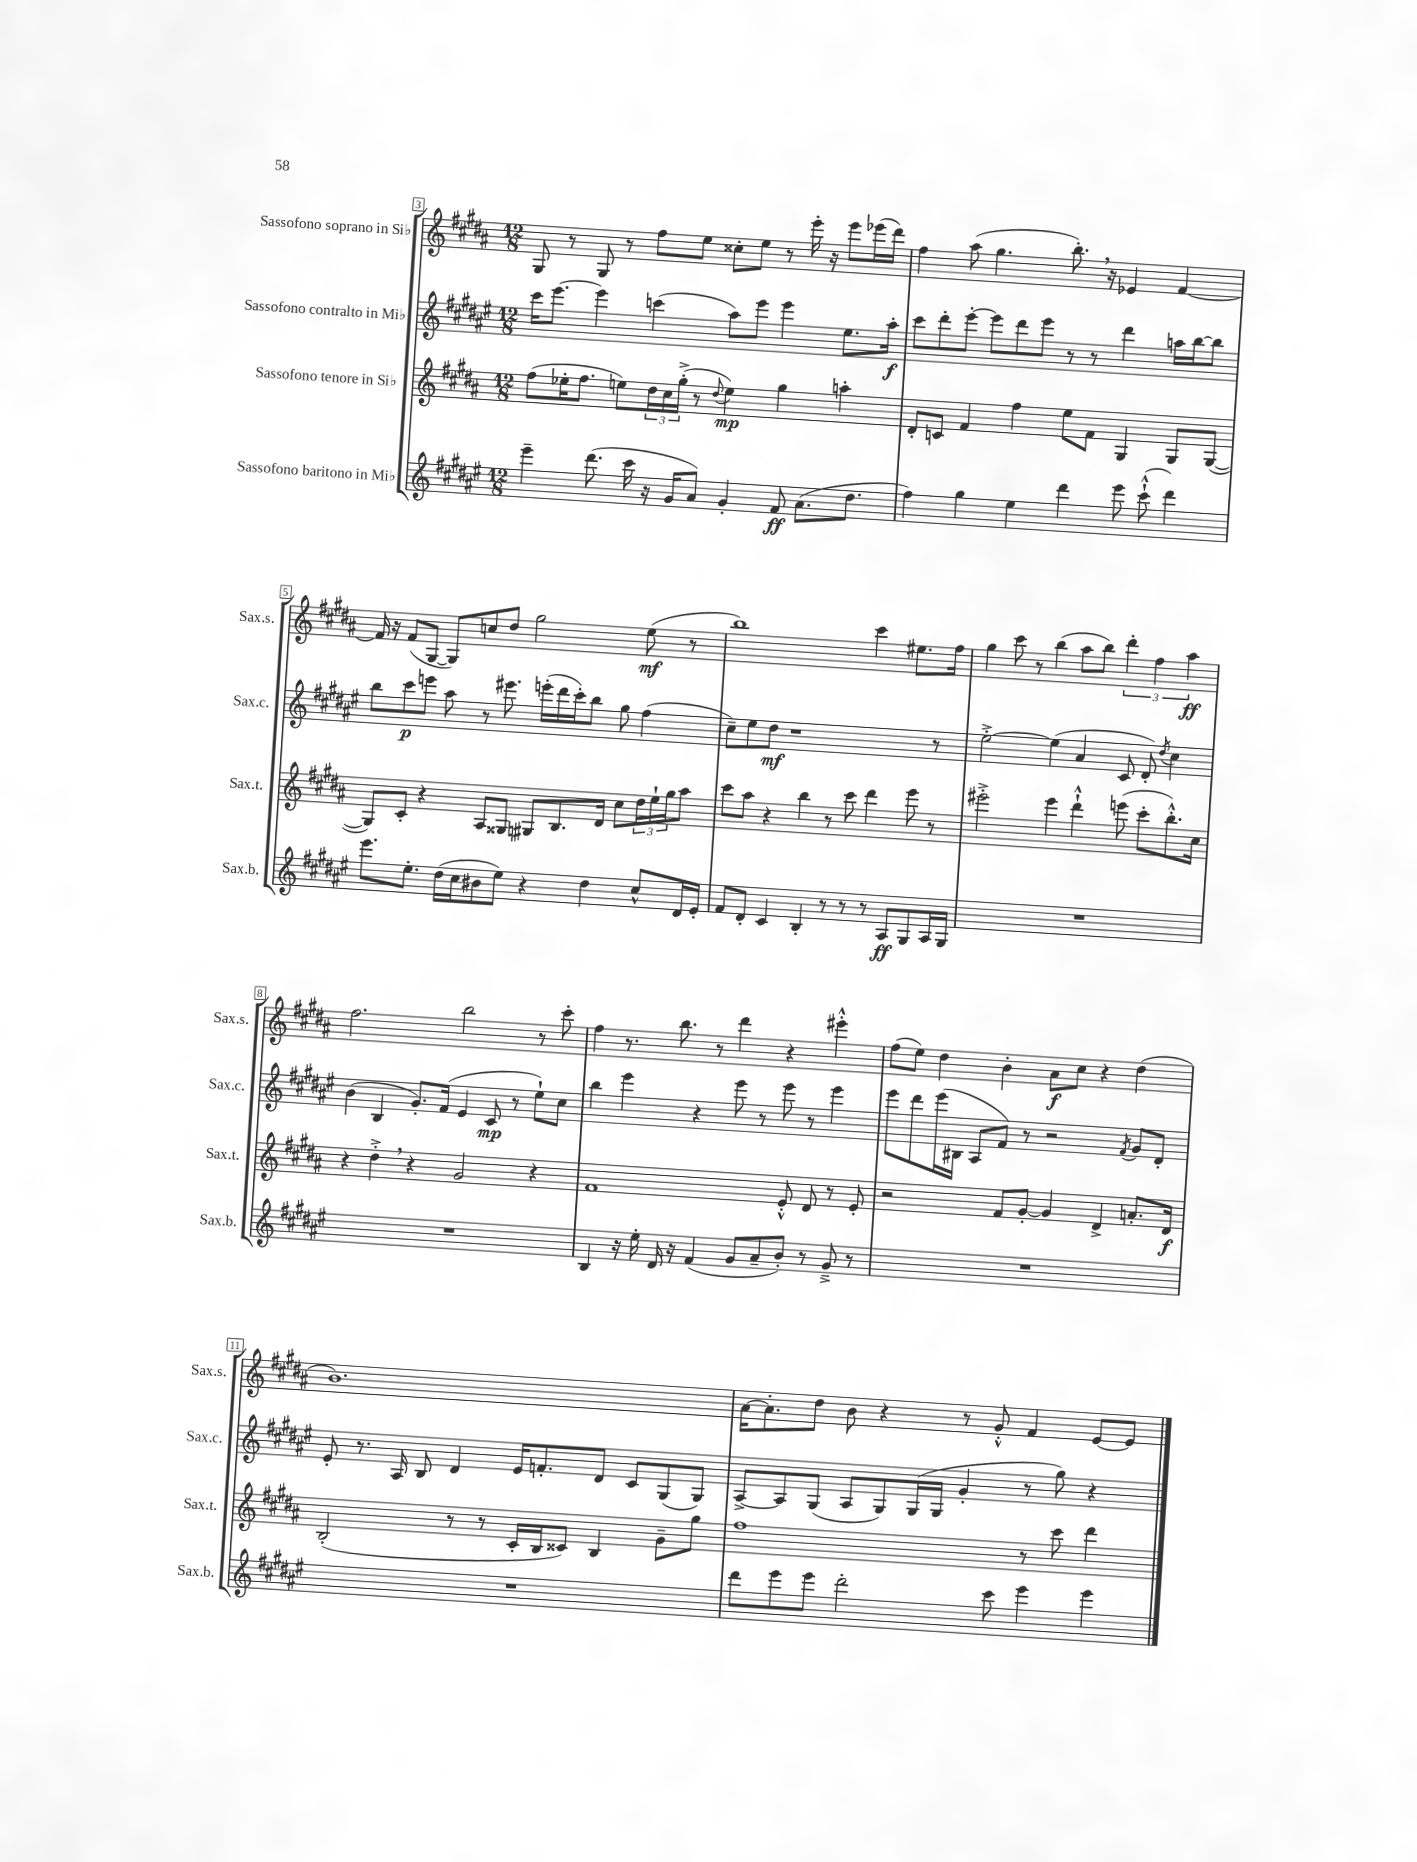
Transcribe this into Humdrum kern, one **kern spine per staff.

**kern	**dynam	**kern	**dynam	**kern	**dynam	**kern	**dynam
*part4	*part4	*part3	*part3	*part2	*part2	*part1	*part1
*staff4	*staff4	*staff3	*staff3	*staff2	*staff2	*staff1	*staff1
*I"Sassofono baritono in Mi♭	*	*I"Sassofono tenore in Si♭	*	*I"Sassofono contralto in Mi♭	*	*I"Sassofono soprano in Si♭	*
*I'Sax.b.	*	*I'Sax.t.	*	*I'Sax.c.	*	*I'Sax.s.	*
*clefG2	*	*clefG2	*	*clefG2	*	*clefG2	*
*k[f#c#g#d#a#e#]	*	*k[f#c#g#d#a#]	*	*k[f#c#g#d#a#e#]	*	*k[f#c#g#d#a#]	*
*M12/8	*	*M12/8	*	*M12/8	*	*M12/8	*
=3	=3	=3	=3	=3	=3	=3	=3
4eee#~\	.	(8ff#\L	.	16ccc#\KL	.	8G#/	.
.	.	.	.	[8.eee#\J	.	.	.
.	.	16ee-X'\K	.	.	.	8r	.
.	.	8.ff#\J	.	.	.	.	.
(8.ddd#\	.	.	.	4eee#\]	.	8G#/	.
.	.	8een\L)	.	.	.	8r	.
16ccc#\	.	.	.	.	.	.	.
16r	.	24dd#\L	.	(4cccn\	.	8ff#\L	.
.	.	24cc#\	.	.	.	.	.
16g#/KL	.	.	.	.	.	.	.
.	.	(24gg#'^\JJ	.	.	.	.	.
8a#/J)	.	8r	.	.	.	8ee\J	.
.	.	8qqdd#/	.	.	.	.	.
4g#'/	.	4ee\)	mp	8aa#\L)	.	8cc##X'\L	.
.	.	.	.	8eee#\J	.	8ee\J	.
8f#/	ff	4gg#\	.	4eee#\	.	8r	.
(8.a#\L	.	.	.	.	.	16eee'\	.
.	.	.	.	.	.	16r	.
.	.	4aan'\	.	8.ee#\L	.	8eee\L	.
8.dd#\J	.	.	.	.	.	.	.
.	.	.	.	.	.	(16eee-X\L	.
.	.	.	.	16aa#'\Jk	f	16ddd#\JJ)	.
=4	=4	=4	=4	=4	=4	=4	=4
4ff#\)	.	8d#'/L	.	8ccc#\L	.	4ff#\	.
.	.	8cn/J	.	8ddd#'\	.	.	.
4gg#\	.	4f#/	.	[8eee#'\J	.	(8aa#\	.
.	.	.	.	8eee#\L]	.	4.gg#\	.
4ee#\	.	4ff#\	.	8ddd#\	.	.	.
.	.	.	.	8eee#\J	.	.	.
4ddd#\	.	8ee\L	.	8r	.	8.bb',\)	.
.	.	8f#\J	.	8r	.	.	.
.	.	.	.	.	.	16r	.
8eee#\	.	4G#/	.	4ddd#\	.	4e-X/	.
(8ccc#`^^\	.	.	.	.	.	.	.
4ddd#\)	.	8G#/L	.	16aan\LL	.	[4f#/	.
.	.	.	.	[16bb\J	.	.	.
.	.	([8G#/J	.	8bb\J]	.	.	.
!!LO:LB:g=z
=5	=5	=5	=5	=5	=5	=5	=5
8.eee#\L	.	8G#/L])	.	8bb\L	.	16f#/]	.
.	.	.	.	.	.	16r	.
.	.	8c#'/J	.	8ccc#\	p	(8f#/L	.
8.ee#'\J	.	.	.	.	.	.	.
.	.	4r	.	8eeen\J	.	[8G#/J	.
(16dd#\LL	.	.	.	8aa#\	.	8G#/L])	.
16cc#\J	.	.	.	.	.	.	.
8b#X\	.	8A#/L	.	8r	.	8ccn/	.
8ee#\J)	.	8G##X/J	.	8.eee#X\	.	8dd#/J	.
4r	.	8G#X/L	.	.	.	2gg#\	.
.	.	.	.	(16eeen'\LL	.	.	.
.	.	8.B/	.	16ddd#\	.	.	.
.	.	.	.	16ccc#'\J)	.	.	.
4dd#\	.	.	.	8bb\J	.	.	.
.	.	16d#/Jk	.	.	.	.	.
.	.	8cc#\L	.	8gg#\	.	.	.
8cc#^^/L	.	24dd#\L	.	(4ff#\	.	(8ee\	mf
.	.	24ee`\	.	.	.	.	.
.	.	24gg#\J	.	.	.	.	.
16d#/L	.	8aa#\J	.	.	.	8r	.
16e#'/JJ	.	.	.	.	.	.	.
=6	=6	=6	=6	=6	=6	=6	=6
8f#/L	.	8ccc#\L	.	8cc#~\L)	.	1bb)	.
8d#'/J	.	8aa#\J	.	8ee#\	.	.	.
4c#/	.	4r	.	8dd#\J	mf	.	.
.	.	.	.	1r	.	.	.
4B'/	.	4bb\	.	.	.	.	.
8r	.	8r	.	.	.	.	.
8r	.	8ccc#\	.	.	.	.	.
8r	.	4ddd#\	.	.	.	4ccc#\	.
8A#/L	ff	.	.	.	.	.	.
8G#/	.	8eee\	.	.	.	8.ee#X\L	.
16A#/L	.	8r	.	8r	.	.	.
16G#/JJ	.	.	.	.	.	16ff#\Jk	.
=7	=7	=7	=7	=7	=7	=7	=7
1.r	.	2eee#X'^\	.	[2ee#'^\	.	4gg#\	.
.	.	.	.	.	.	8ccc#\	.
.	.	.	.	.	.	8r	.
.	.	4eee#\	.	(4ee#\]	.	(4bb\	.
.	.	4ddd#`^^\	.	4a#/	.	8aa#\L	.
.	.	.	.	.	.	8bb\J)	.
.	.	(8eeen\	.	8c#/	.	6ddd#'\	.
.	.	8ccc#'\L	.	8d#'/)	.	.	.
.	.	.	.	.	.	6ff#\	.
.	.	.	.	8qdd#/	.	.	.
.	.	8.bb'^^\)	.	4cc#\	.	.	.
.	.	.	.	.	.	6aa#\	ff
.	.	16cc#\Jk	.	.	.	.	.
!!LO:LB:g=z
=8	=8	=8	=8	=8	=8	=8	=8
1.r	.	4r	.	(4b\	.	2.ff#\	.
.	.	4dd#'^,\	.	4B/	.	.	.
.	.	4r	.	8.g#'/L)	.	.	.
.	.	.	.	(16f#/Jk	.	.	.
.	.	2g#/	.	4e#/	.	2bb\	.
.	.	.	.	8c#/	mp	.	.
.	.	.	.	8r	.	.	.
.	.	4r	.	8ee#`\L)	.	8r	.
.	.	.	.	8cc#\J	.	8ccc#'\	.
=9	=9	=9	=9	=9	=9	=9	=9
4B/	.	1f#	.	4bb\	.	4ff#\	.
16r	.	.	.	4eee#\	.	8.r	.
16ee#'\	.	.	.	.	.	.	.
16d#/	.	.	.	.	.	.	.
16r	.	.	.	.	.	8.bb\	.
(4f#/	.	.	.	4r	.	.	.
.	.	.	.	.	.	8r	.
8g#/L	.	.	.	8eee#\	.	4ddd#\	.
8a#~/	.	.	.	8r	.	.	.
8b'/J)	.	8e'^^/	.	8eee#\	.	4r	.
8r	.	8d#/	.	8r	.	.	.
8g#~^/	.	8r	.	4eee#\	.	4eee#X'^^\	.
8r	.	8e'/	.	.	.	.	.
=10	=10	=10	=10	=10	=10	=10	=10
1.r	.	2r	.	8eee#\L	.	(8ff#\L	.
.	.	.	.	8ddd#\	.	8ee\J)	.
.	.	.	.	(16eee#\L	.	4dd#\	.
.	.	.	.	16B#X\JJ	.	.	.
.	.	.	.	8A#/L	.	.	.
.	.	8f#/L	.	8f#/J)	.	4b'\	.
.	.	[8g#'/J	.	8r	.	.	.
.	.	4g#/]	.	2r	.	8a#\L	f
.	.	.	.	.	.	8cc#\J	.
.	.	4d#^/	.	.	.	4r	.
.	.	.	.	8qf#/	.	.	.
.	.	8.an'/L	.	8g#/L	.	(4dd#\	.
.	.	.	.	8d#'/J	.	.	.
.	.	16d#/Jk	f	.	.	.	.
!!LO:LB:g=z
=11	=11	=11	=11	=11	=11	=11	=11
1.r	.	(2B'/	.	8e#'/	.	1.b)	.
.	.	.	.	8.r	.	.	.
.	.	.	.	16A#/	.	.	.
.	.	.	.	8B/	.	.	.
.	.	8r	.	4d#/	.	.	.
.	.	8r	.	.	.	.	.
.	.	16c#'/LL	.	16e#/KL	.	.	.
.	.	16B/J	.	8.fn'/	.	.	.
.	.	8c##X/J)	.	.	.	.	.
.	.	4B/	.	8d#/J	.	.	.
.	.	.	.	8c#/L	.	.	.
.	.	8g#~\L	.	(8G#/	.	.	.
.	.	8gg#\J	.	8G#/J)	.	.	.
=12	=12	=12	=12	=12	=12	=12	=12
8ddd#\L	.	1ff#	.	[8A#^/L	.	[16a#\KL	.
.	.	.	.	.	.	8.a#'\]	.
8eee#\	.	.	.	8A#/]	.	.	.
8eee#\J	.	.	.	(8G#/J	.	8dd#\J	.
2ddd#'\	.	.	.	8A#/L	.	8b\	.
.	.	.	.	8G#/)	.	4r	.
.	.	.	.	(16G#/L	.	.	.
.	.	.	.	16G#/JJ	.	.	.
.	.	.	.	4g#'/	.	8r	.
8ccc#\	.	.	.	.	.	8g#'^^/	.
4eee#\	.	8r	.	8r	.	4f#/	.
.	.	8ccc#\	.	8gg#\)	.	.	.
4eee#\	.	4ddd#\	.	4r	.	[8e/L	.
.	.	.	.	.	.	8e/J]	.
==	==	==	==	==	==	==	==
*-	*-	*-	*-	*-	*-	*-	*-
